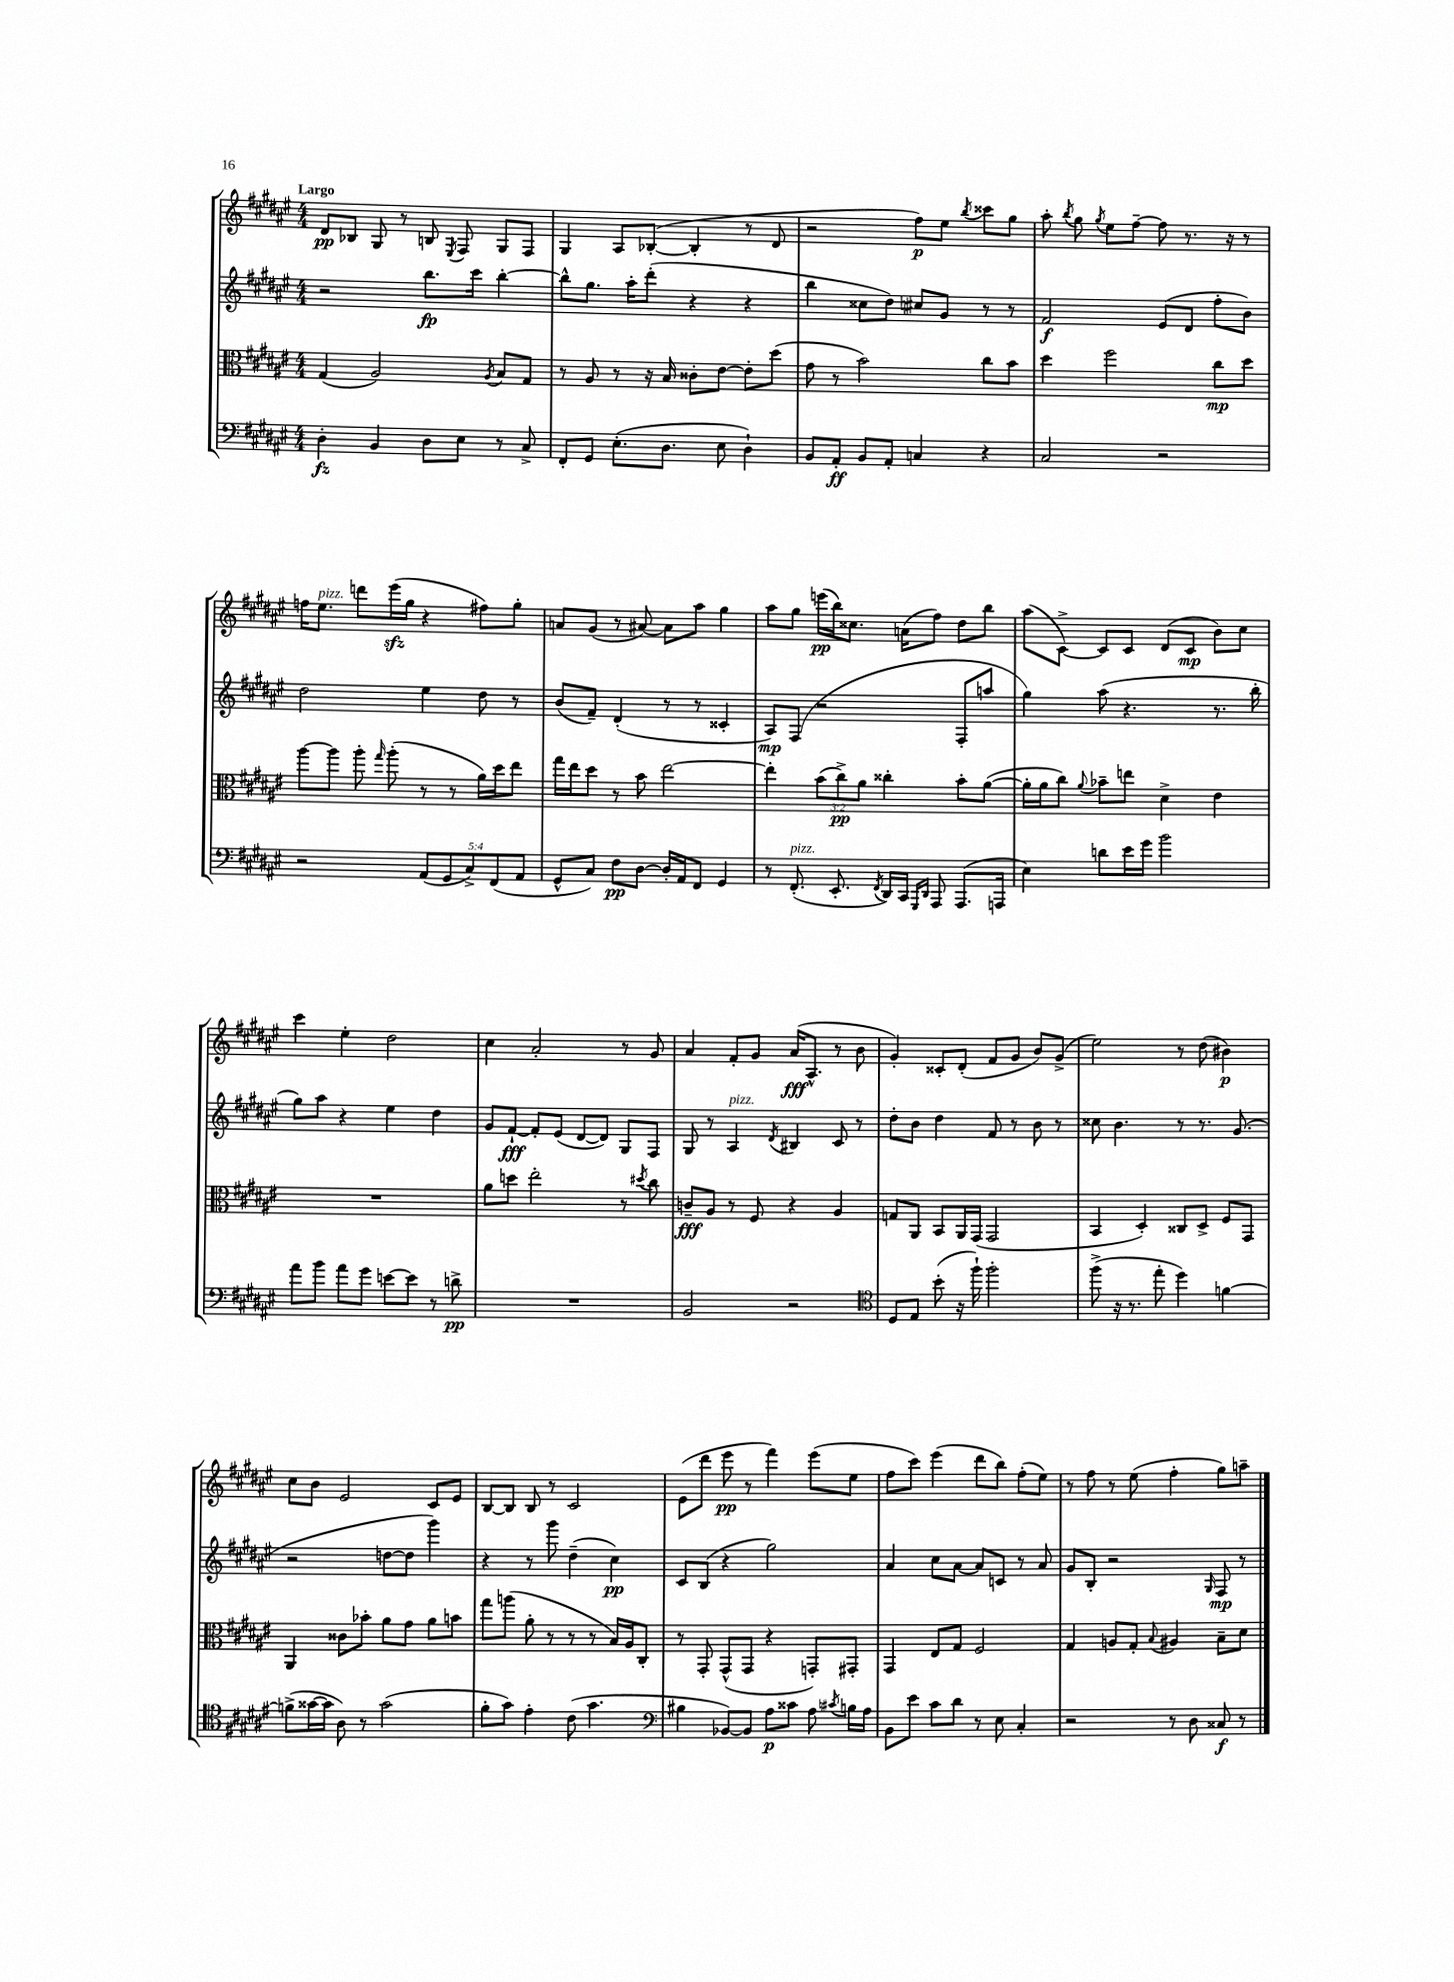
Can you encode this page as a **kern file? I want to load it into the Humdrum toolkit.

**kern	**kern	**kern	**kern
*staff4	*staff3	*staff2	*staff1
*clefF4	*clefC3	*clefG2	*clefG2
*k[f#c#g#d#a#e#]	*k[f#c#g#d#a#e#]	*k[f#c#g#d#a#e#]	*k[f#c#g#d#a#e#]
*M4/4	*M4/4	*M4/4	*M4/4
4D#'	(4G#	2r	8d#
.	.	.	8B-
4BB	2A#)	.	8G#
.	.	.	8r
8D#	.	8.bb	8B
.	.	.	8qE#
8E#	.	.	8F#
.	.	16ccc#	.
.	8qA#	.	.
8r	8B	[4bb'	8G#
8C#^	8G#	.	8F#
=	=	=	=
8FF#'	8r	8bb^^]	4G#
8GG#	8A#	8.gg#	.
(8.E#'	8r	.	8A#
.	.	16aa#'	.
.	16r	(8ddd#'	([8B-'
8.D#	16B	.	.
.	8c##'	4r	4B-']
8E#	[8e#	.	.
4D#`)	8e#']	4r	8r
.	(8dd#	.	8d#
=	=	=	=
8BB	8g#	4bb	2r
8AA#'	8r	.	.
8BB	2b)	8cc##	.
8AA#'	.	8dd#)	.
4C	.	8cc#	8ff#)
.	.	8g#	8ee#
.	.	.	8qbb
4r	8cc#	8r	8ccc##
.	8b	8r	8gg#
=	=	=	=
2C#	4dd#	2f#	8aa#'
.	.	.	8qbb
.	.	.	8gg#
.	.	.	8qgg#
.	2ff#	.	8ee#
.	.	.	[8ff#~
2r	.	(8e#	8ff#]
.	.	8d#	8.r
.	8cc#	8ff#'	.
.	.	.	16r
.	8dd#	8b)	8r
=	=	=	=
2r	[8aa#	2dd#	16ff
.	.	.	8.ee#
.	8aa#]	.	.
.	8aa#'	.	8ddd
.	16qqgg#	.	.
.	(8aa#'	.	(16eee#
.	.	.	16gg#
(10AA#	8r	4ee#	4r
10GG#	.	.	.
.	8r	.	.
10C#^)	.	.	.
.	16a#)	8dd#	8ff#)
(10FF#	.	.	.
.	16dd#	.	.
.	8ee#	8r	8gg#'
10AA#	.	.	.
=	=	=	=
8GG#^^	16gg#	(8b	8a
.	16ee#	.	.
8C#)	8dd#	8f#~)	(8g#
8F#	8r	(4d#'	8r
[8D#	8b	.	[8a#)
16D#']	[2ee#	8r	8a#]
16AA#	.	.	.
8FF#	.	8r	8aa#
4GG#	.	4c##'	4gg#
=	=	=	=
8r	4ee#']	8A#)	8aa#
(8.FF#'	.	(8F#	8gg#
.	(12b	2r	(16eee
8.EE#'	.	.	16bb)
.	12cc#^)	.	.
.	.	.	8.cc##
.	12a#	.	.
8qFF#	.	.	.
16DD#)	4cc##'	.	.
16CC#	.	.	(16a
16qqGGG#	.	.	.
16qqDD#	.	.	.
8AAA#	.	.	8ff#)
(8.AAA#	8b'	8F#'	8dd#
.	([8a#	8aa	8bb
16AAA	.	.	.
=	=	=	=
4E#)	16a#']	4gg#)	(8aa#
.	16a#	.	.
.	8cc#)	.	[8c#^)
.	8qqa#	.	.
8d	8b-~	(8aa#	8c#]
16e#	8ee	4.r	8c#
16g#	.	.	.
2b	4d#^	.	(8d#
.	.	.	8c#
.	4e#	8.r	8b)
.	.	.	8cc#
.	.	16bb'	.
=	=	=	=
8a#	1r	8gg#)	4ccc#
8b	.	8aa#	.
8a#	.	4r	4ee#'
8g#	.	.	.
[8e	.	4ee#	2dd#
8e]	.	.	.
8r	.	4dd#	.
8d^	.	.	.
=	=	=	=
1r	8a#	8g#	4cc#
.	8dd	[8f#`	.
.	2ee#'	8f#']	2a#'
.	.	(8e#	.
.	.	[8d#	.
.	.	8d#])	.
.	8r	8G#	8r
.	8qdd#	.	.
.	8cc#	8F#	8g#
=	=	=	=
2BB	8c~	8G#	4a#
.	8A#	8r	.
.	8r	4A#	8f#'
.	8F#	.	8g#
.	.	8qd#	.
2r	4r	4B#	(16a#
.	.	.	8.A#^^
.	4A#	8c#	8r
.	.	8r	8b
=	=	=	=
*clefC4	*	*	*
8D#	8G	8dd#'	4g#')
8E#	8AA#	8b	.
(8b'	8BB	4dd#	8c##'
16r	16AA#	.	(8d#'
16ff#`)	(16GG#	.	.
2ff#'	2GG#	8f#	8f#
.	.	8r	8g#
.	.	8b	8b)
.	.	8r	(8g#^
=	=	=	=
(8ff#^	4BB	8cc##	2ee#)
16r	.	4.b	.
8.r	.	.	.
.	4D#')	.	.
8ee#'	.	.	.
4dd#)	8C##	8r	8r
.	8D#^	8.r	(8dd#
[4f	8F#	.	4b#)
.	.	(8.g#	.
.	8GG#	.	.
=	=	=	=
(8f^]	4AA#	2r	8cc#
[16g##	.	.	8b
16g##]	.	.	.
8A#)	8c##	.	2e#
8r	8b-'	.	.
(2g##	8a#	[8dd	.
.	8g#	8dd]	.
.	8a#	4ggg#)	8c#
.	8b	.	8e#
=	=	=	=
8f#'	8gg#	4r	[8B
8g#)	(8aa	.	8B]
4e#'	8a#'	8r	8B
.	8r	8ggg#	8r
(8c#	8r	(4dd#~	2c#
4.g#	8r	.	.
.	16B)	4cc#)	.
.	16A#	.	.
.	8C#'	.	.
=	=	=	=
*clefF4	*	*	*
4B#	8r	8c#	(8e#
.	8GG#'	(8B	8ddd#
[8BB-)	(8GG#^^	4r	8eee#
8BB-]	8GG#	.	8r
8A#	4r	2gg#)	4fff#)
8c##	.	.	.
8A#	8GG')	.	(8eee#
8qc#	.	.	.
16B	8GG#'	.	8ee#
16A#	.	.	.
=	=	=	=
8BB	4GG#	4a#	8ff#
8e#	.	.	8ccc#)
8c#	8E#	8cc#	(4eee#
8d#	8G#	[8a#	.
8r	2F#	8a#]	8ddd#
8E#	.	8c	8bb)
4C#'	.	8r	(8ff#'
.	.	8a#	8ee#)
=	=	=	=
2r	4G#	8g#	8r
.	.	8B'	8ff#
.	8A	2r	8r
.	8G#'	.	(8ee#
.	8qqB	.	.
8r	4A#	.	4ff#'
8D#	.	.	.
.	.	16qqG#	.
8C##	8B~	8F#	8gg#)
8r	8d#	8r	8aa~
==	==	==	==
*-	*-	*-	*-
